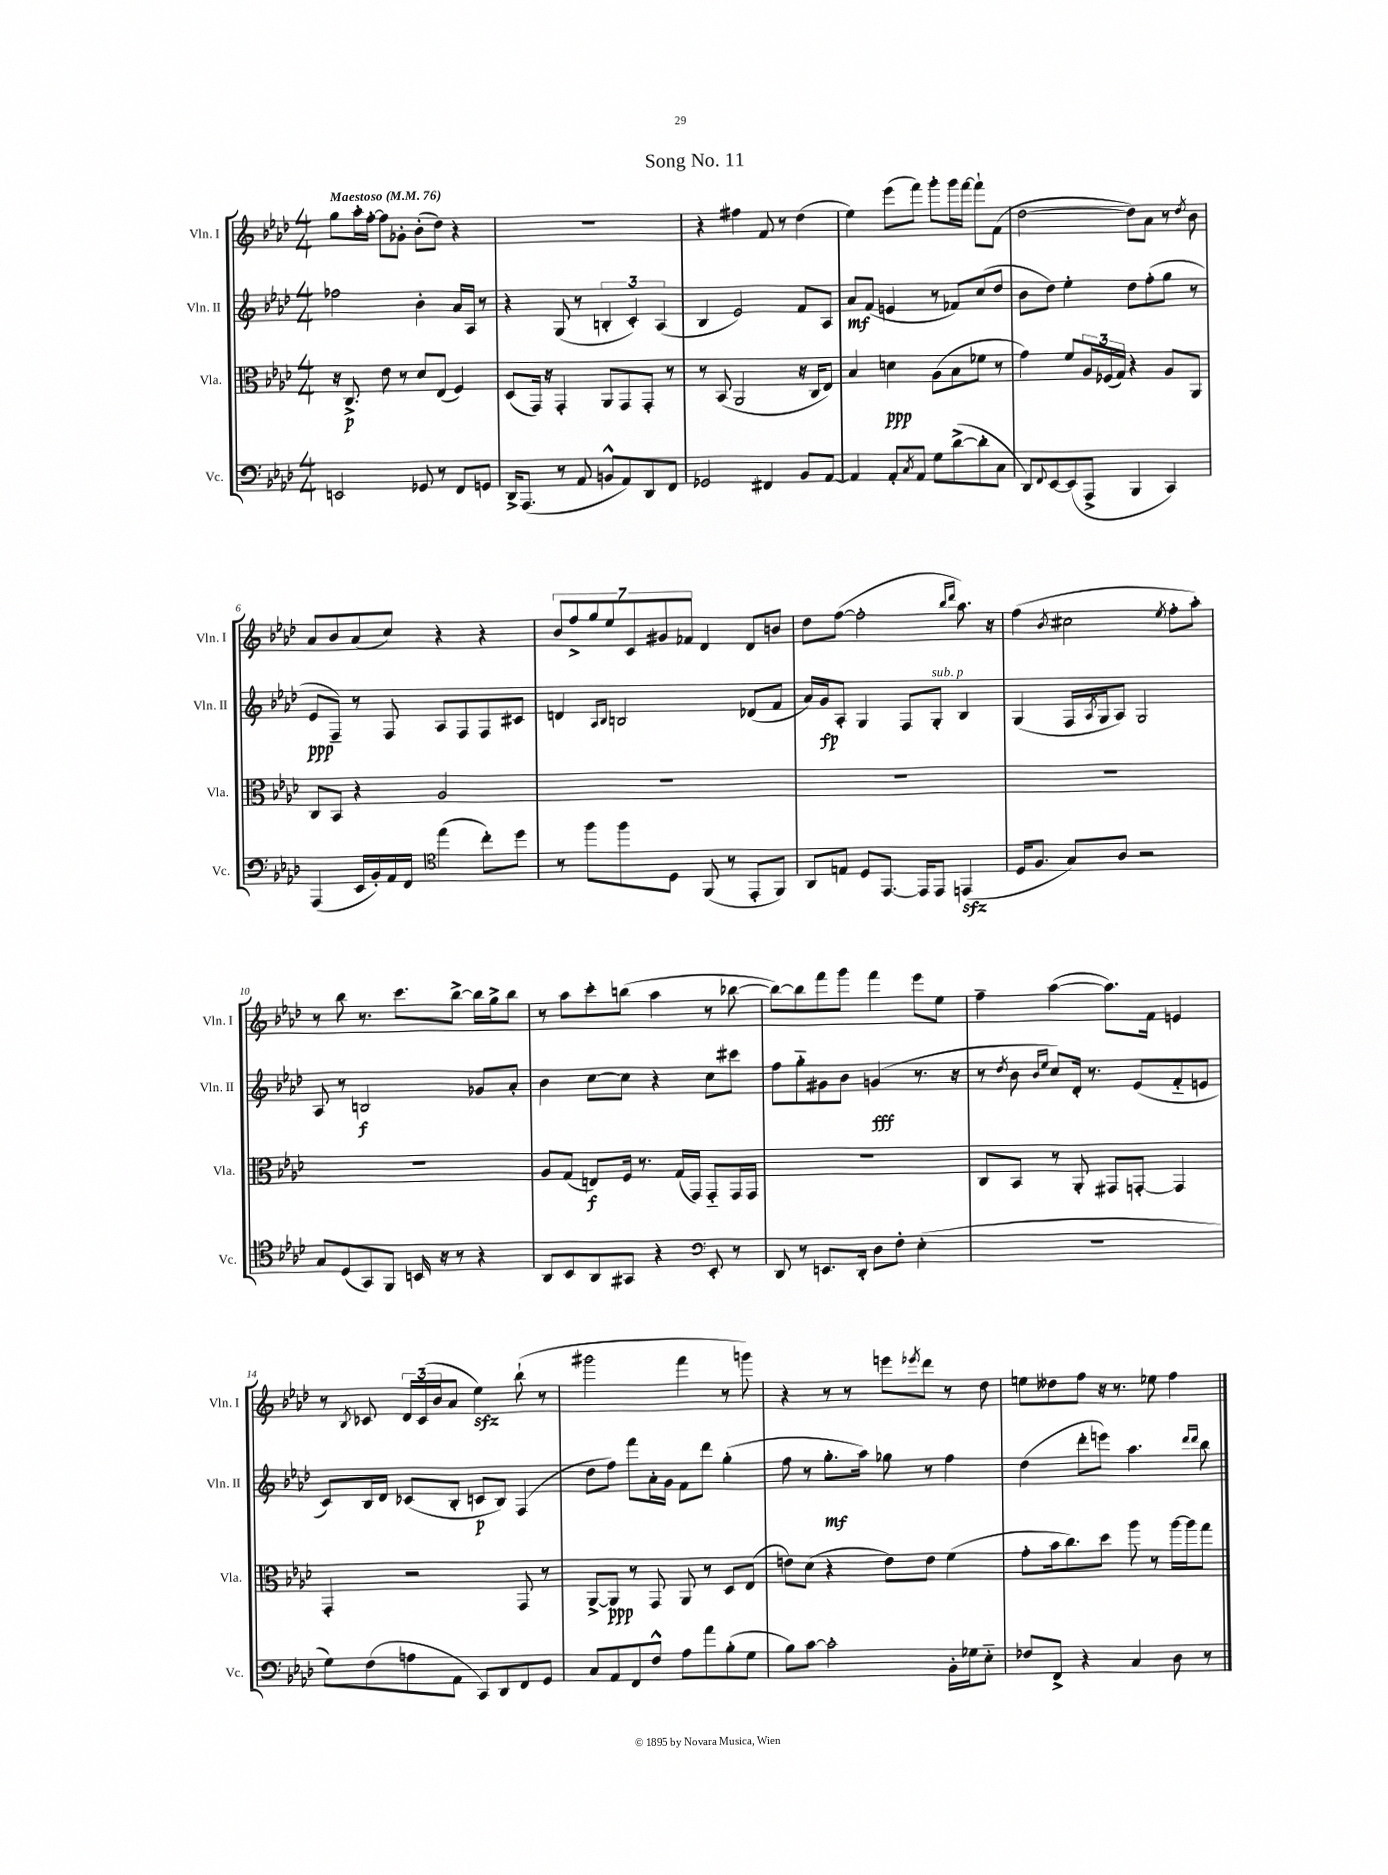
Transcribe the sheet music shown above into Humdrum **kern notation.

**kern	**kern	**kern	**kern
*staff4	*staff3	*staff2	*staff1
*clefF4	*clefC3	*clefG2	*clefG2
*k[b-e-a-d-]	*k[b-e-a-d-]	*k[b-e-a-d-]	*k[b-e-a-d-]
*M4/4	*M4/4	*M4/4	*M4/4
*MM76	*MM76	*MM76	*MM76
2EE	16r	2ff-	8gg
.	8.C^	.	.
.	.	.	16aa-'
.	.	.	[16ff'
.	8e-	.	8ff]
.	8r	.	8g-'
8GG-	8d-	4b-'	(8b-'
8r	(8E-	.	8dd-)
8FF	4F)	16a-	4r
.	.	16A-	.
8GG	.	8r	.
=	=	=	=
16DD-^	(8D-	4r	1r
(8.AAA-	.	.	.
.	16GG)	.	.
.	16r	.	.
8r	4GG'	(8G	.
8AA-	.	8r	.
8BB^^	8AA-	6B'	.
8AA-)	8GG	.	.
.	.	6c')	.
8DD-	8GG'	.	.
.	.	(6A-	.
8FF	8r	.	.
=	=	=	=
2GG-	8r	4B-	4r
.	(8BB-	.	.
.	2AA-	2e-)	4ff#
4FF#	.	.	8f
.	.	.	8r
8BB-	16r	8f	(4dd-
.	16C	.	.
[8AA-	8E-)	8A-	.
=	=	=	=
4AA-]	4B-	8a-	4ee-)
.	.	(8f	.
8AA-'	4d	4e	(8eee-
8qC	.	.	.
8AA-	.	.	8fff)
8G	(8A-	8r	8ggg'
([8d-^	8B-	8f-)	16ggg
.	.	.	[16fff
8d-']	8f-	(8cc	8fff`]
8C	8r	8dd-	(8f
=	=	=	=
8DD-)	4g)	8b-	[2dd-
8qqFF	.	.	.
[8EE-	.	8dd-)	.
(8EE-]	8f	4ee-'	.
8AAA-^	24A-	.	.
.	(24F-	.	.
.	24G)	.	.
4BBB-	4r	8dd-	8dd-])
.	.	(8ff'	8a-
4CC)	8A-	8gg	8r
.	.	.	8qdd-
.	8AA-	8r	8b-
=	=	=	=
(4AAA-	8C	8e-	8a-
.	8BB-	8F~)	8b-
16EE-	4r	8r	(8a-
16BB-')	.	.	.
16AA-	.	8F	8cc)
16FF	.	.	.
*clefC4	*	*	*
(4ee-	2A-	8A-	4r
.	.	8F	.
8cc')	.	8F	4r
8dd-	.	8c#	.
=	=	=	=
8r	1r	4d	14b-
.	.	.	14ff^
8ff	.	.	.
.	.	.	14gg
.	.	.	14ee-
.	.	16qqA-	.
.	.	16qqB-	.
8ff	.	2B	.
.	.	.	14c
.	.	.	14g#
8D-	.	.	.
.	.	.	14f-
(8FF	.	.	4d-
8r	.	.	.
8EE-'	.	(8d-	8d-
8FF)	.	8f	8b
=	=	=	=
8AA-	1r	16a-)	8dd-
.	.	16g	.
8E	.	8A-'	([8ff
8D-	.	4G	2ff']
[8.EE-	.	.	.
.	.	8F	.
16EE-]	.	.	.
8EE-	.	8G'	.
.	.	.	16qqbb-
.	.	.	16qqddd-
(4EE	.	4B-	8.aa-)
.	.	.	16r
=	=	=	=
16D-	1r	(4G	(4ff
8.F	.	.	.
.	.	.	8qb-
8G)	.	16F	2cc#
.	.	8qA-	.
.	.	16G	.
8A-	.	8A-)	.
2r	.	2G	.
.	.	.	8qee-
.	.	.	8ff'
.	.	.	8aa-')
=	=	=	=
8G	1r	8A-	8r
(8D-	.	8r	8bb-
8GG)	.	2B	8.r
8FF	.	.	.
.	.	.	8.ccc
16BB	.	.	.
16r	.	.	.
8r	.	.	[8bb-^
4r	.	8g-	16bb-]
.	.	.	16gg^
.	.	8a-'	8bb-
=	=	=	=
8AA-	8A-	4b-	8r
8BB-	(8G	.	8aa-
8AA-	8E)	[8cc	8ccc'
8GG#	16F	8cc]	(8bb
.	8.r	.	.
4r	.	4r	4aa-
.	(16G	.	.
.	16GG)	.	.
*clefF4	*	*	*
8EE-'	8GG'~	8cc	8r
8r	16GG	8ccc#	[8bb-
.	16GG	.	.
=	=	=	=
8DD-	1r	8ff	8bb-_)
8r	.	8gg'~	8bb-]
8.EE	.	8g#	8fff
.	.	8b-	8ggg
16DD-'	.	.	.
8D-	.	(4g	4fff
8F'	.	.	.
(4E-'	.	8.r	8eee-
.	.	.	8ee-
.	.	16r	.
=	=	=	=
1r	8C	8r	4ff~
.	.	8qdd-	.
.	8BB-	8b-	.
.	.	16qqb-	.
.	.	16qqee-	.
.	8r	8cc)	([4aa-
.	8AA-'	16d-'	.
.	.	8.r	.
.	8GG#	.	8.aa-])
.	[8GG'	(8e-	.
.	.	.	16f
.	4GG]	8f'~	4e
.	.	8e	.
=	=	=	=
8G)	4GG'	8c)	8r
.	.	.	8qB-
(8F	.	16B-	8c-
.	.	16d-	.
8A	2r	(8c-	24d-
.	.	.	(24c-
.	.	.	24b-
8AA-	.	8B-'	8a-
8CC)	.	8c	4ee-)
8DD-	.	8B-)	.
8FF	8GG	(4F	(8bb-`
8GG	8r	.	8r
=	=	=	=
8C	[8AA-^	8dd-	2ggg#
8AA-	8AA-]	8ff)	.
8FF	8r	8fff	.
8F^^	8GG	16a-'	.
.	.	16g	.
8A-	8AA-	8f	4fff
8a-	8r	8ddd-	.
(8B-'	8D-	(4gg'	8r
8G	(8E-	.	8ggg)
=	=	=	=
8B-)	8e)	8ff	4r
[8c	(8d-	8r	.
2c']	4r	8.gg'	8r
.	.	.	8r
.	.	16aa-)	.
.	8e)	8gg-	8eee
.	.	.	8qeee-
.	8e	8r	8ddd-
16BB-'	(4f	4ff	8r
16G-	.	.	.
8E-'~	.	.	8dd-
=	=	=	=
8F-	8g'	(4dd-	8ee
8FF^	16b-	.	8dd--
.	8.cc)	.	.
4r	.	8ddd-'	8ff
.	8dd-	8eee)	16r
.	.	.	8.r
4C	8aa-	4.aa-	.
.	8r	.	8ee-
8D-	[16aa-	.	4ff
.	16aa-]	.	.
.	.	16qqddd-	.
.	.	16qqddd-	.
8r	8gg	8bb-	.
==	==	==	==
*-	*-	*-	*-
